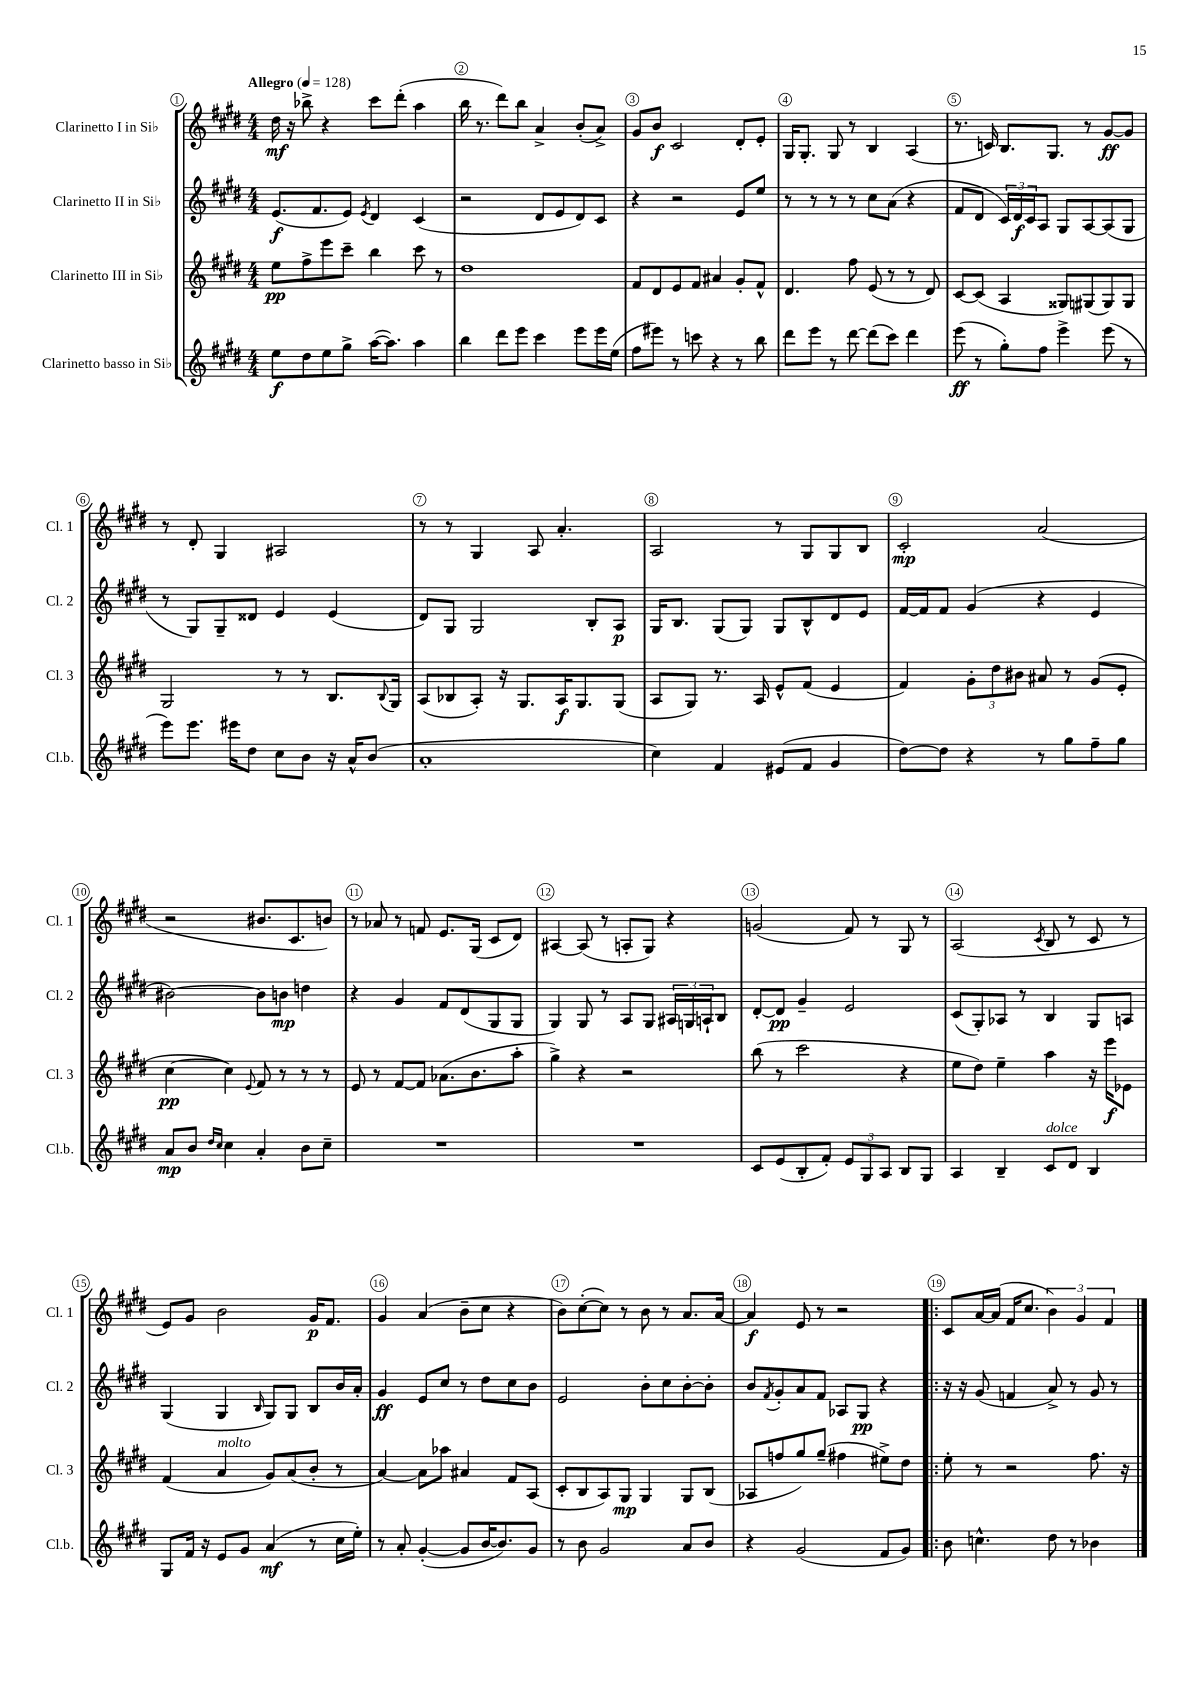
<<
\new StaffGroup <<
\new Staff = "s0" \with { instrumentName = "Clarinetto I in Sib" shortInstrumentName = "Cl. 1" } {
    \clef treble \key e \major \numericTimeSignature \time 4/4 \tempo "Allegro" 4 = 128
    dis''16\mf r16 bes''8-> r4 cis'''8 dis'''8-.( a''4 |
    b''16 r8. dis'''8) b''8 a'4-> b'8-.( a'8->) |
    gis'8 b'8\f cis'2 dis'8-. e'8-. |
    gis16 gis8.-. gis8 r8 b4 a4( |
    r8. c'16) b8. gis8. r8 gis'8~\ff gis'8 |
    r8 dis'8-. gis4 ais2 |
    r8 r8 gis4 a8 a'4.-. |
    a2 r8 gis8 gis8 b8 |
    cis'2-.\mp a'2( |
    r2 bis'8. cis'8. b'8) |
    r8 aes'8 r8 f'8 e'8. gis16( cis'8 dis'8) |
    ais4~ ais8( r8 a8-. gis8) r4 |
    g'2( fis'8) r8 gis8 r8 |
    a2( \acciaccatura { cis'8 } b8 r8 cis'8 r8 |
    e'8) gis'8 b'2 gis'16\p fis'8. |
    gis'4 a'4( b'8-- cis''8 r4 |
    b'8) cis''8~-.( cis''8) r8 b'8 r8 a'8. a'16~ |
    a'4\f e'8 r8 r2 |
    \bar ".|:" cis'8 a'16~ a'16( fis'16 cis''8. \tuplet 3/2 { b'4) gis'4 fis'4 } \bar "|." |
}
\new Staff = "s1" \with { instrumentName = "Clarinetto II in Sib" shortInstrumentName = "Cl. 2" } {
    \clef treble \key e \major \numericTimeSignature \time 4/4
    e'8.\f( fis'8. e'8) \acciaccatura { e'8 } dis'4 cis'4( |
    r2 dis'8 e'8 dis'8) cis'8 |
    r4 r2 e'8 e''8 |
    r8 r8 r8 r8 cis''8 a'8( r4 |
    fis'8 dis'8 \tuplet 3/2 { cis'16) dis'16\f cis'16 } a8 gis8 a8~ a8( gis8 |
    r8 gis8) gis8-- disis'8 e'4 e'4( |
    dis'8) gis8 gis2 b8-. a8\p |
    gis16 b8. gis8( gis8) gis8 b8-^ dis'8 e'8 |
    fis'16~ fis'16 fis'8 gis'4( r4 e'4 |
    bis'2~) bis'8 b'8\mp d''4 |
    r4 gis'4 fis'8 dis'8( gis8 gis8 |
    gis4) gis8 r8 a8 gis8 \tuplet 3/2 { ais16 g16 a16-! } b8 |
    dis'8~-. dis'8\pp gis'4-- e'2 |
    cis'8( gis8-.) aes8 r8 b4 gis8 a8 |
    gis4( gis4 \grace { b16 } gis8) gis8 b8 b'16 a'16-. |
    gis'4\ff e'8 cis''8 r8 dis''8 cis''8 b'8 |
    e'2 b'8-. cis''8 b'8~-. b'8-. |
    b'8 \acciaccatura { fis'8 } gis'8-. a'8 fis'8 aes8 gis8\pp r4 |
    \bar ".|:" r16 r16 gis'8( f'4 a'8->) r8 gis'8 r8 \bar "|." |
}
\new Staff = "s2" \with { instrumentName = "Clarinetto III in Sib" shortInstrumentName = "Cl. 3" } {
    \clef treble \key e \major \numericTimeSignature \time 4/4
    e''8\pp fis''8-> e'''8 cis'''8-- b''4 cis'''8 r8 |
    dis''1 |
    fis'8 dis'8 e'8 fis'8 ais'4 gis'8-. fis'8-^ |
    dis'4. fis''8 e'8( r8 r8 dis'8) |
    cis'8~ cis'8( a4 gisis8) gis8( gis8) gis8 |
    gis2 r8 r8 b8. \appoggiatura { b8 } gis16 |
    a8( bes8 a8-.) r16 gis8. a16\f gis8. gis8( |
    a8 gis8) r8. a16 e'8-^ fis'8( e'4 |
    fis'4) \tuplet 3/2 { gis'8-. dis''8 bis'8 } ais'8 r8 gis'8( e'8-. |
    cis''4~\pp cis''4) \appoggiatura { e'8 } fis'8 r8 r8 r8 |
    e'8 r8 fis'8~ fis'8 aes'8.( b'8. a''8-. |
    gis''4->) r4 r2 |
    b''8( r8 cis'''2 r4 |
    e''8 dis''8) e''4-- a''4 r16 e'''16\f ees'8 |
    fis'4( a'4^\markup { \italic "molto" } gis'8) a'8( b'8-. r8 |
    a'4~) a'8 aes''8 ais'4 fis'8 a8( |
    cis'8-. b8 a8) gis8\mp gis4 gis8 b8( |
    aes8 f''8 gis''8) gis''8--( fis''4 eis''8->) dis''8 |
    \bar ".|:" e''8-. r8 r2 fis''8. r16 \bar "|." |
}
\new Staff = "s3" \with { instrumentName = "Clarinetto basso in Sib" shortInstrumentName = "Cl.b." } {
    \clef treble \key e \major \numericTimeSignature \time 4/4
    e''8\f dis''8 e''8 gis''8-> a''16~( a''8.) a''4 |
    b''4 dis'''8 e'''8 cis'''4 e'''8 e'''16 e''16( |
    fis''8 eis'''8) r8 c'''8 r4 r8 b''8 |
    dis'''8 e'''8 r8 dis'''8~ dis'''8( cis'''8) dis'''4 |
    e'''8\ff( r8 gis''8-.) fis''8 e'''4-> e'''8( r8 |
    e'''8) e'''8. eis'''16 dis''8 cis''8 b'8 r16 a'16-^ b'8( |
    a'1-. |
    cis''4) fis'4 eis'8( fis'8 gis'4 |
    dis''8~) dis''8 r4 r8 gis''8 fis''8-- gis''8 |
    a'8\mp b'8 \grace { dis''16 cis''16 } cis''4 a'4-. b'8 cis''8-- |
    R1 |
    R1 |
    cis'8 e'8( b8-. fis'8-.) \tuplet 3/2 { e'8 gis8 a8 } b8 gis8 |
    a4 b4-- cis'8^\markup { \italic "dolce" } dis'8 b4 |
    gis8 fis'16 r16 e'8 gis'8 a'4\mf( r8 cis''16 e''16-.) |
    r8 a'8-. gis'4~-.( gis'8 b'16~ b'8.) gis'8 |
    r8 b'8 gis'2 a'8 b'8 |
    r4 gis'2( fis'8 gis'8) |
    \bar ".|:" b'8 c''4.-^ dis''8 r8 bes'4 \bar "|." |
}
>>
>>
\layout { \context { \Score \override BarNumber.break-visibility = ##(#f #t #t) barNumberVisibility = #all-bar-numbers-visible \override BarNumber.stencil = #(make-stencil-circler 0.1 0.3 ly:text-interface::print) } }
